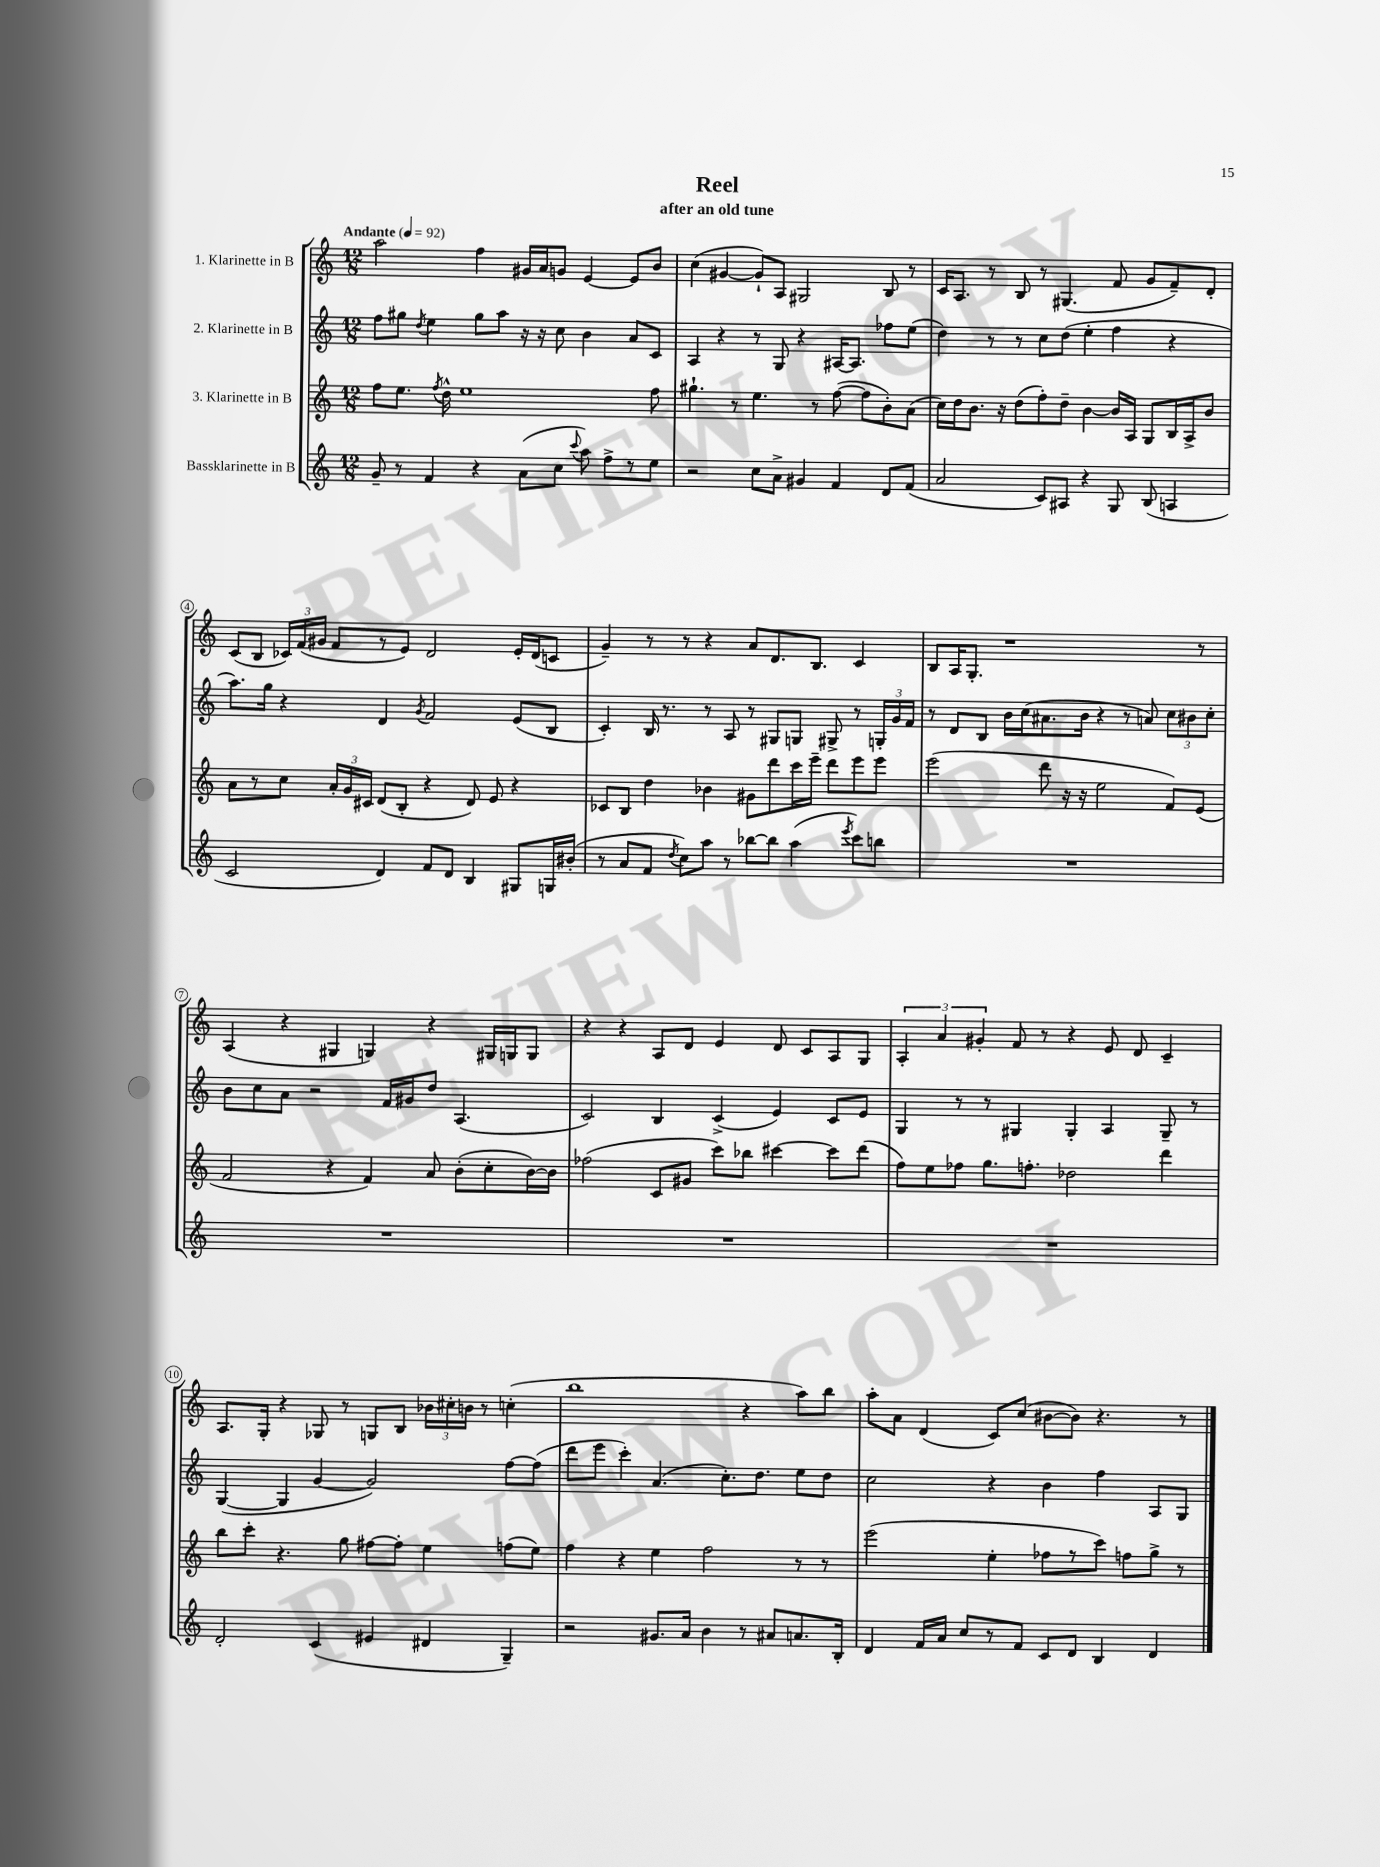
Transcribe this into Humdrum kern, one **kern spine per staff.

**kern	**kern	**kern	**kern
*staff4	*staff3	*staff2	*staff1
*clefG2	*clefG2	*clefG2	*clefG2
*k[]	*k[]	*k[]	*k[]
*M12/8	*M12/8	*M12/8	*M12/8
*MM92	*MM92	*MM92	*MM92
8g~	8ff	8ff	2aa
8r	8.ee	8gg#	.
.	.	8qdd	.
4f	.	4ee	.
.	8qff	.	.
.	16dd^^	.	.
.	1ee	.	.
4r	.	8gg#	4ff
.	.	8aa	.
(8a	.	16r	16g#
.	.	16r	16a
8cc	.	8cc	8g
8qqccc	.	.	.
8aa)	.	4b	[4e
8ff^	.	.	.
8r	.	8a	8e]
8ee	8ff	8c	8b
=	=	=	=
2r	4.gg#`	4A	(4cc
.	.	4r	[4g#
.	8r	.	.
8cc	4.ee	8r	8g#`])
8a^	.	8G	8A
4g#	.	4r	2G#
.	8r	.	.
4f	([8ff	[16A#	.
.	.	8.A#]	.
.	8ff]	.	.
8d	8b')	8ff-	8B
(8f	(8a	(8ee	8r
=	=	=	=
2a	16cc)	4dd)	16c
.	16dd	.	8.A
.	8.b	.	.
.	.	8r	8r
.	16r	.	.
.	(8dd	8r	8B
8c)	8ff')	8cc	8r
8A#	8dd~	(8dd	(4.G#
4r	[4b	4ee'	.
8G	16b]	4ff	8f
.	16A	.	.
(8B	8G	.	8g
4A	16B	4r	8f~)
.	16A^	.	.
.	8b	.	8d'
=	=	=	=
2c	8a	8.aa)	(8c
.	8r	.	8B
.	.	16gg	.
.	8cc	4r	24c-)
.	.	.	(24f
.	.	.	24g#
.	24a'	.	8f
.	24g	.	.
.	24c#	.	.
4d)	(8d	4d	8r
.	8B'	.	8e)
.	.	8qg	.
8f	4r	2f	2d
8d	.	.	.
4B	8d)	.	.
.	8e	.	.
8G#	4r	(8e	16e'
.	.	.	(16d
16G	.	8B	8c
(16b#'	.	.	.
=	=	=	=
8r	8c-	4c')	4g~)
8a	8B	.	.
8f	4dd	16B	8r
.	.	8.r	.
8qdd	.	.	.
8cc)	.	.	8r
8aa	4b-	8r	4r
8r	.	8A	.
[8bb-	8g#	8r	8a
8bb-]	8ddd	8G#	8.d
(4aa	16ccc	8G	.
.	16eee~	.	8.B
.	8ddd	8G#^	.
8qeee	.	.	.
8ccc)	8eee	8r	4c
8bb	8eee	24G'	.
.	.	24g	.
.	.	24f	.
=	=	=	=
1.r	(2eee	8r	8B
.	.	8d	16A
.	.	.	8.G'
.	.	8B	.
.	.	16b	1r
.	.	(16cc	.
.	8ddd	8.a#	.
.	16r	.	.
.	16r	16b	.
.	2ee	4r	.
.	.	8r	.
.	.	8a)	.
.	8f)	12cc	.
.	.	12b#	.
.	(8e	.	8r
.	.	12cc'	.
=	=	=	=
1.r	2f	8b	(4A
.	.	8cc	.
.	.	8a	4r
.	.	2r	.
.	4r	.	4G#
.	4f)	.	4G)
.	.	16f	.
.	.	16g#	.
.	8a	8dd	4r
.	(8b'	(4.A	.
.	8cc'	.	16G#
.	.	.	16G
.	[16b)	.	8G
.	16b]	.	.
=	=	=	=
1.r	(2ff-	2c)	4r
.	.	.	4r
.	8c	4B	8A
.	8g#	.	8d
.	8ccc)	(4c^	4e
.	8bb-	.	.
.	[4ccc#	4e)	8d
.	.	.	8c
.	8ccc#]	8c	8A
.	(8ddd	8e	8G
=	=	=	=
1.r	8ff)	4G	6A'
.	8ee	.	.
.	.	.	6a
.	8ff-	8r	.
.	.	.	6g#'
.	8.gg	8r	.
.	.	4G#	8f
.	8.ff'	.	.
.	.	.	8r
.	2dd-	4G#'	4r
.	.	4A	8e
.	.	.	8d
.	4ddd	8G#~	4c~
.	.	8r	.
=	=	=	=
2d'	8bb	([4G	8.A
.	8ccc'	.	.
.	.	.	16G'
.	4.r	4G]	4r
(4c	.	[4g	8G-
.	8gg	.	8r
4e#	[8ff#	2g])	8G
.	8ff#']	.	8B
4d#	4ee	.	24b-
.	.	.	24cc#'
.	.	.	24b
.	.	.	8r
4G~)	(8ff	[8ff	(4cc'
.	8ee)	(8ff]	.
=	=	=	=
2r	4ff	8ddd	1bb
.	.	8eee	.
.	4r	4ccc')	.
8.g#	4ee	(4.a	.
16a	.	.	.
4b	2ff	.	.
.	.	8.cc')	.
8r	.	.	4r
.	.	8.dd	.
8a#	.	.	.
8.a	8r	8ee	8aa)
.	8r	8dd	8bb
16B'	.	.	.
=	=	=	=
4d	(2eee	2cc	8aa'
.	.	.	8a
16f	.	.	(4d
16a	.	.	.
8cc	.	.	.
8r	4ee'	4r	8c)
8f	.	.	(8cc
8c	8ff-	4b	[8b#
8d	8r	.	8b#])
4B	8ccc)	4ff	4.r
.	8ff	.	.
4d	8gg^	8A	.
.	8r	8G	8r
==	==	==	==
*-	*-	*-	*-
